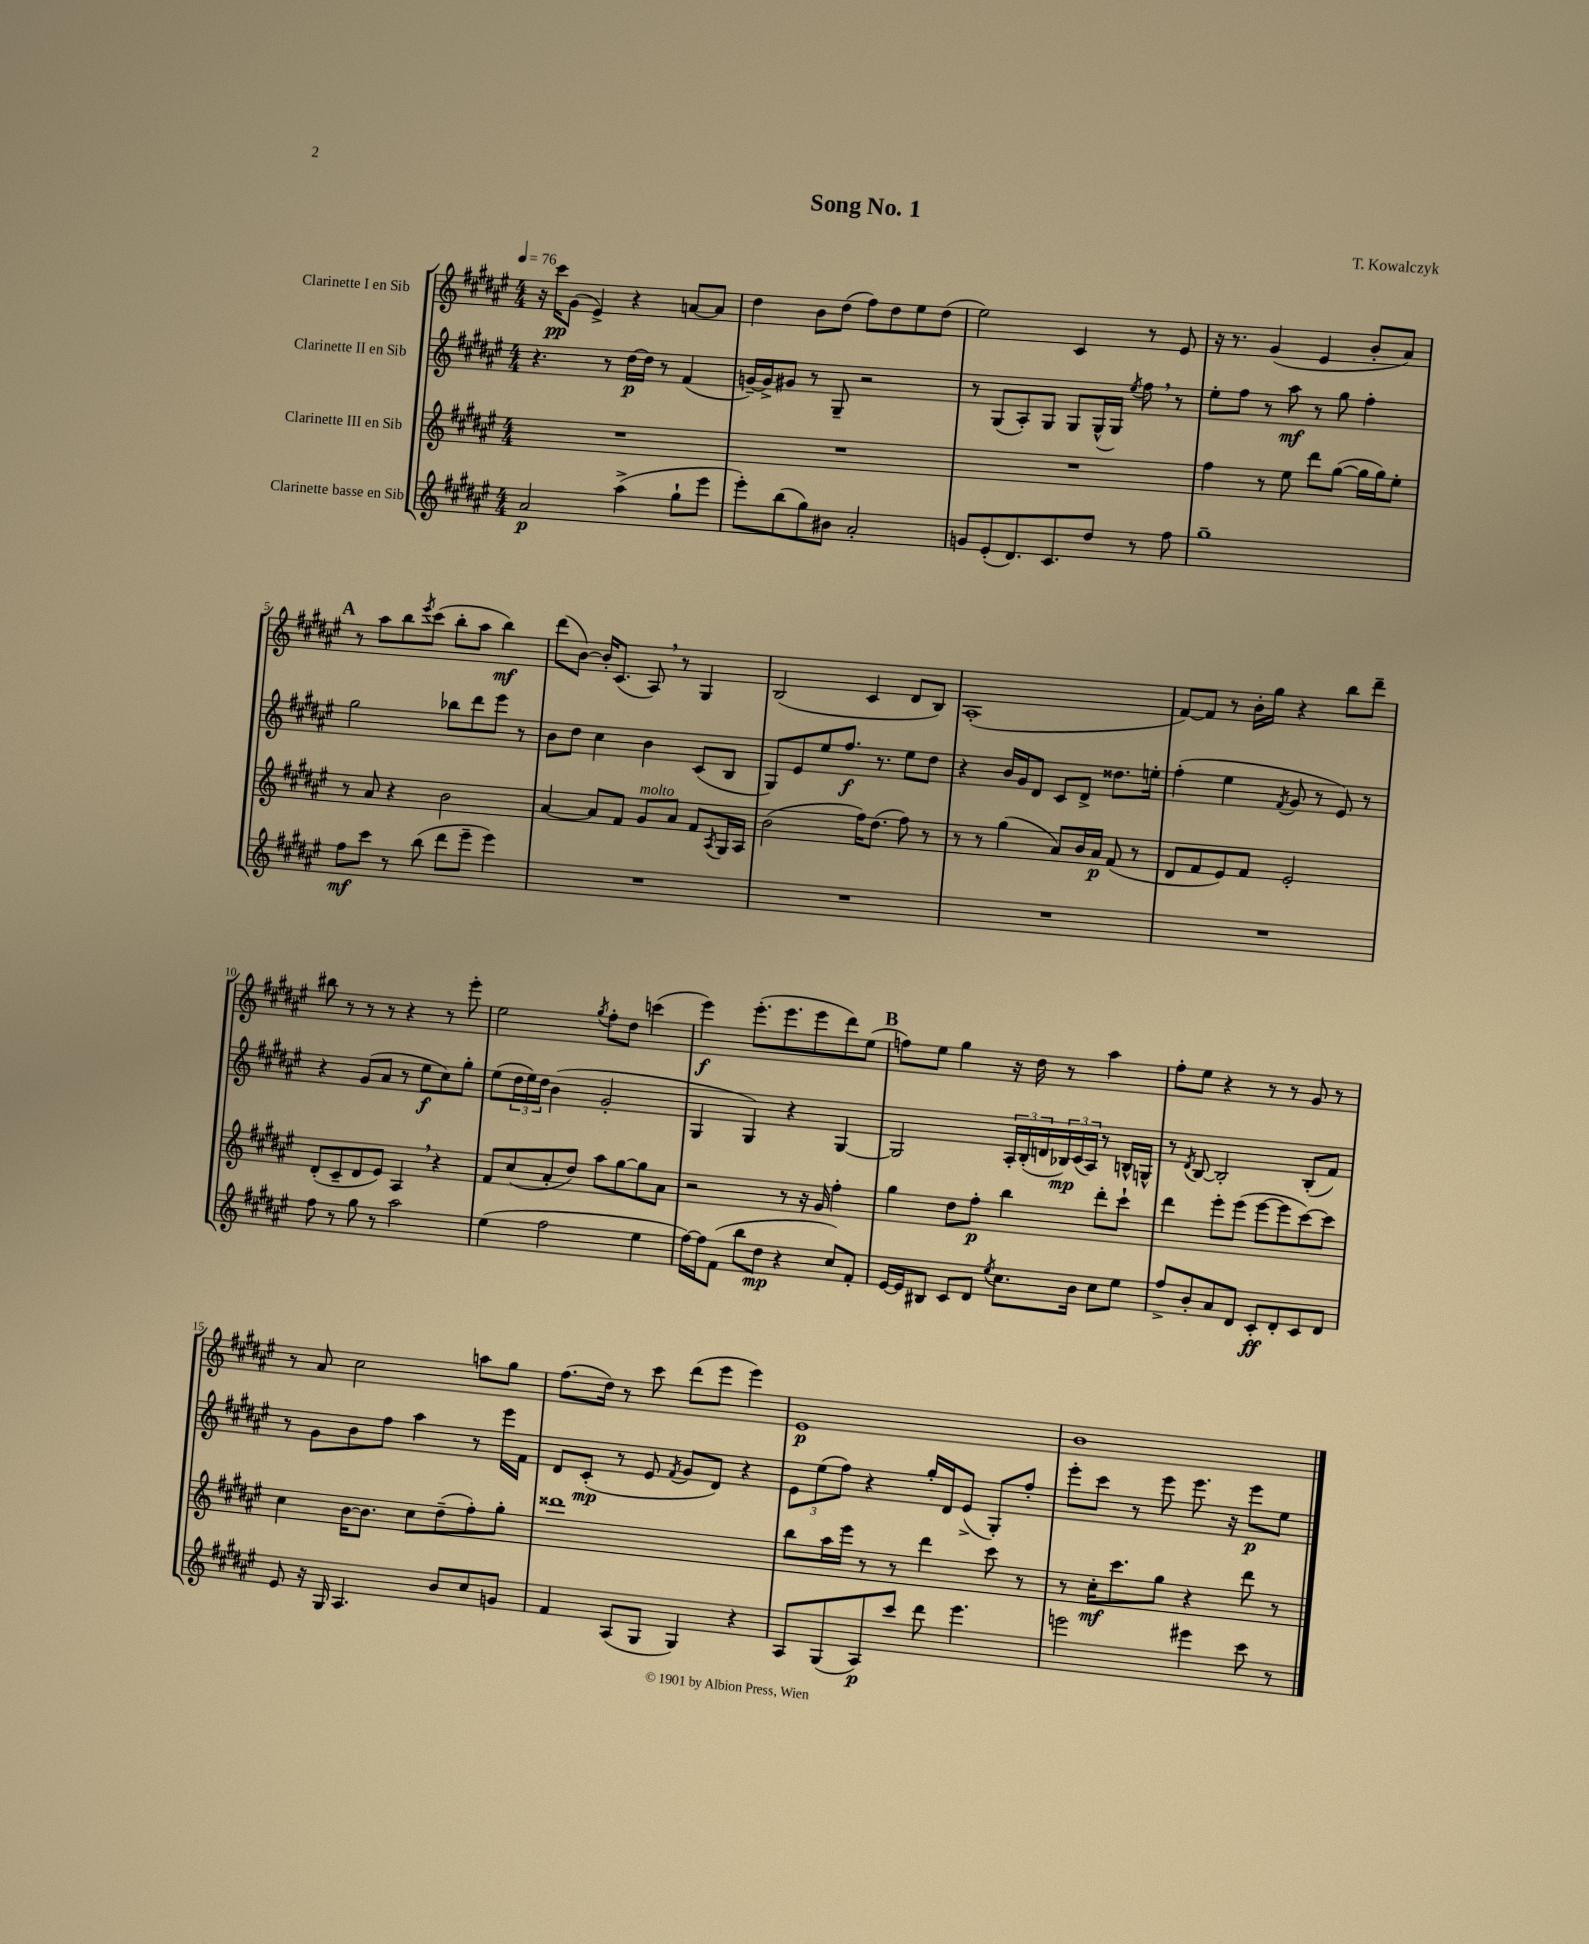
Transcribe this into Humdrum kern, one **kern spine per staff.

**kern	**dynam	**kern	**dynam	**kern	**dynam	**kern	**dynam
*part4	*part4	*part3	*part3	*part2	*part2	*part1	*part1
*staff4	*staff4	*staff3	*staff3	*staff2	*staff2	*staff1	*staff1
*I"Clarinette basse en Sib	*	*I"Clarinette III en Sib	*	*I"Clarinette II en Sib	*	*I"Clarinette I en Sib	*
*clefG2	*	*clefG2	*	*clefG2	*	*clefG2	*
*k[f#c#g#d#a#e#]	*	*k[f#c#g#d#a#e#]	*	*k[f#c#g#d#a#e#]	*	*k[f#c#g#d#a#e#]	*
*M4/4	*	*M4/4	*	*M4/4	*	*M4/4	*
*MM76	*	*MM76	*	*MM76	*	*MM76	*
=1	=1	=1	=1	=1	=1	=1	=1
2a#/	p	1r	.	4.r	.	16r	.
.	.	.	.	.	.	16ccc#\KL	pp
.	.	.	.	.	.	(8g#\J	.
.	.	.	.	.	.	4e#^/)	.
.	.	.	.	8r	.	.	.
(4aa#^\	.	.	.	[16dd#\LL	p	4r	.
.	.	.	.	16dd#\JJ]	.	.	.
.	.	.	.	8r	.	.	.
8gg#`\L	.	.	.	(4f#/	.	[8an/L	.
8eee#\J	.	.	.	.	.	8a/J]	.
=2	=2	=2	=2	=2	=2	=2	=2
8eee#'\L)	.	1r	.	[16gn~/LL)	.	4dd#\	.
.	.	.	.	16g^/J]	.	.	.
(8bb\	.	.	.	8g#X/J	.	.	.
8gg#\)	.	.	.	8r	.	8b\L	.
8b#X\J	.	.	.	8G#~/	.	(8dd#\J	.
2a#'/	.	.	.	2r	.	8ff#\L)	.
.	.	.	.	.	.	8dd#\	.
.	.	.	.	.	.	8ee#\	.
.	.	.	.	.	.	(8dd#\J	.
=3	=3	=3	=3	=3	=3	=3	=3
8gn/L	.	1r	.	8r	.	2ee#\)	.
(8e#'/	.	.	.	(8G#/L	.	.	.
8.d#/)	.	.	.	8A#'/)	.	.	.
.	.	.	.	8G#/J	.	.	.
8.c#/	.	.	.	.	.	.	.
.	.	.	.	8G#/L	.	4c#/	.
8dd#/J	.	.	.	(16G#^^/L	.	.	.
.	.	.	.	16G#/JJ)	.	.	.
.	.	.	.	8qee#/	.	.	.
8r	.	.	.	8ff#,\	.	8r	.
8ff#\	.	.	.	8r	.	8e#/	.
=4	=4	=4	=4	=4	=4	=4	=4
1gg#~	.	4ff#\	.	8ee#'\L	.	16r	.
.	.	.	.	.	.	8.r	.
.	.	.	.	8ff#\J	.	.	.
.	.	8r	.	8r	.	(4g#/	.
.	.	8ee#\	.	8aa#\	mf	.	.
.	.	8ddd#\L	.	8r	.	4e#/	.
.	.	([8gg#\J	.	8gg#\	.	.	.
.	.	16gg#\LL]	.	4ff#'\	.	8b'/L	.
.	.	16gg#\J)	.	.	.	.	.
.	.	8ee#'\J	.	.	.	8a#/J)	.
!!LO:LB:g=z
!!LO:REH:place=s1:t=A
=5	=5	=5	=5	=5	=5	=5	=5
8ff#\L	mf	8r	.	2gg#\	.	8r	.
8ccc#\J	.	8a#/	.	.	.	8aa#\L	.
8r	.	4r	.	.	.	8bb\	.
.	.	.	.	.	.	8qeee#/	.
(8bb\	.	.	.	.	.	(8ccc#\J	.
8ddd#\L	.	2b\	.	8bb-X\L	.	8bb'\L	.
8eee#~\J	.	.	.	8ddd#\	.	8aa#\J	.
4eee#\)	.	.	.	8eee#\J	.	4bb\)	mf
.	.	.	.	8r	.	.	.
=6	=6	=6	=6	=6	=6	=6	=6
1r	.	[4a#/	.	8b\L	.	(8ddd#\L	.
.	.	.	.	8dd#\J	.	[8b\J)	.
.	.	8a#/L]	.	4cc#\	.	16b'/KL]	.
.	.	.	.	.	.	(8.c#/J	.
.	.	8f#/J	.	.	.	.	.
!	!	!LO:TX:a:i:t=molto	!	!	!	!	!
.	.	8g#/L	.	4b\	.	8A#,/)	.
.	.	8a#/J	.	.	.	8r	.
.	.	8f#/L	.	(8c#/L	.	4G#/	.
.	.	8qA#/	.	.	.	.	.
.	.	16G#/L	.	8B/J	.	.	.
.	.	16A#/JJ	.	.	.	.	.
=7	=7	=7	=7	=7	=7	=7	=7
1r	.	(2b\	.	8G#/L)	.	(2B/	.
.	.	.	.	8e#/	.	.	.
.	.	.	.	8ee#/	.	.	.
.	.	.	.	8.ff#/J	f	.	.
.	.	16ff#\KL)	.	.	.	4c#/	.
.	.	(8.dd#\J	.	8.r	.	.	.
.	.	8ff#\)	.	8ee#\L	.	8d#/L	.
.	.	8r	.	8dd#\J	.	8B/J)	.
=8	=8	=8	=8	=8	=8	=8	=8
1r	.	8r	.	4r	.	(1A#'	.
.	.	8r	.	.	.	.	.
.	.	(4gg#\	.	16b/LL	.	.	.
.	.	.	.	16g#/J	.	.	.
.	.	.	.	8d#/J	.	.	.
.	.	8a#/L)	.	8c#/L	.	.	.
.	.	16b/L	.	8d#^/J	.	.	.
.	.	16a#/JJ	p	.	.	.	.
.	.	(8f#/	.	8.dd##X\L	.	.	.
.	.	8r	.	.	.	.	.
.	.	.	.	16een'\Jk	.	.	.
=9	=9	=9	=9	=9	=9	=9	=9
1r	.	8d#/L	.	(4ff#'\	.	[8f#/L)	.
.	.	8f#/	.	.	.	8f#/J]	.
.	.	8e#/)	.	4ee#\	.	8r	.
.	.	8f#/J	.	.	.	16b'\LL	.
.	.	.	.	.	.	16gg#\JJ	.
.	.	.	.	8qf#/	.	.	.
.	.	2e#'/	.	8g#/	.	4r	.
.	.	.	.	8r	.	.	.
.	.	.	.	8e#/)	.	8bb\L	.
.	.	.	.	8r	.	8ddd#~\J	.
!!LO:LB:g=z
=10	=10	=10	=10	=10	=10	=10	=10
8ff#\	.	(8d#'/L	.	4r	.	8bb#X\	.
8r	.	8c#~/	.	.	.	8r	.
8gg#\	.	8d#/	.	(8g#/L	.	8r	.
8r	.	8e#/J)	.	8a#/J	.	8r	.
2aa#\	.	4A#,/	.	8r	.	4r	.
.	.	.	.	8ee#\L	f	.	.
.	.	4r	.	8cc#\)	.	8r	.
.	.	.	.	8gg#'\J	.	8eee#'\	.
=11	=11	=11	=11	=11	=11	=11	=11
(4ee#\	.	8f#/L	.	(8ee#\L	.	2ee#\	.
.	.	(8cc#/	.	24dd#\L	.	.	.
.	.	.	.	24ee#\)	.	.	.
.	.	.	.	24dd#\JJ	.	.	.
2ff#\	.	8a#'/	.	(4b\	.	.	.
.	.	8dd#/J)	.	.	.	.	.
.	.	.	.	.	.	8qgg#/	.
.	.	8aa#\L	.	2g#'/	.	8ff#'\L	.
.	.	[8gg#\	.	.	.	8dd#\J	.
4ee#\	.	8gg#\]	.	.	.	(4cccn\	.
.	.	8a#\J	.	.	.	.	.
=12	=12	=12	=12	=12	=12	=12	=12
[16ff#\LL)	.	2r	.	4G#/	.	4eee#\)	f
16ff#\J]	.	.	.	.	.	.	.
(8f#\J	.	.	.	.	.	.	.
8bb\L	.	.	.	4G#/)	.	(8.eee#'\L	.
8dd#\J	mp	.	.	.	.	.	.
.	.	.	.	.	.	8.eee#\	.
4r	.	8r	.	4r	.	.	.
.	.	16r	.	.	.	8eee#\	.
.	.	16g#/	.	.	.	.	.
8cc#/L)	.	4ff#'\	.	[4G#/	.	8ddd#\)	.
8f#'/J	.	.	.	.	.	(8ee#\J	.
!!LO:REH:place=s1:t=B
=13	=13	=13	=13	=13	=13	=13	=13
[16e#/LL	.	4gg#\	.	2G#/]	.	8ffn\L)	.
16e#/J]	.	.	.	.	.	.	.
8B#X/J	.	.	.	.	.	8ee#\J	.
8c#/L	.	8dd#\L	.	.	.	4gg#\	.
8d#/J	.	8ff#'\J	p	.	.	.	.
8qee#/	.	.	.	.	.	.	.
8.cc#\L	.	4bb\	.	24A#'/LL	.	16r	.
.	.	.	.	(24B'/	.	.	.
.	.	.	.	.	.	16dd#\	.
.	.	.	.	24dn/	.	.	.
.	.	.	.	24B-X/)	mp	8r	.
.	.	.	.	(24c#/	.	.	.
16b\Jk	.	.	.	.	.	.	.
.	.	.	.	24A#/JJ)	.	.	.
8cc#\L	.	8ddd#'\L	.	8r	.	4aa#\	.
8ee#\J	.	8ccc#`\J	.	16Bn^^/LL	.	.	.
.	.	.	.	16Gn^^/JJ	.	.	.
=14	=14	=14	=14	=14	=14	=14	=14
8ff#^/L	.	4ddd#\	.	8r	.	8ff#'\L	.
.	.	.	.	8qd#/	.	.	.
8b'/	.	.	.	[8B/	.	8ee#\J	.
8a#/	.	8eee#'\L	.	2B'/]	.	4r	.
8d#/J	.	(8eee#\J	.	.	.	.	.
8c#'/L	ff	[8eee#\L	.	.	.	8r	.
8d#'/	.	8eee#\]	.	.	.	8r	.
8c#/	.	[8ccc#\)	.	(8B'/L	.	8g#/	.
8d#/J	.	8ccc#\J]	.	8f#/J)	.	8r	.
!!LO:LB:g=z
=15	=15	=15	=15	=15	=15	=15	=15
8e#/	.	4cc#\	.	8r	.	8r	.
16r	.	.	.	8g#\L	.	8a#/	.
16G#/	.	.	.	.	.	.	.
4.A#/	.	[16b\KL	.	8b\	.	2cc#\	.
.	.	8.b\J]	.	.	.	.	.
.	.	.	.	8ff#\J	.	.	.
.	.	8cc#\L	.	4aa#\	.	.	.
8b/L	.	(8dd#~\	.	.	.	.	.
8cc#/	.	8ff#'\)	.	8r	.	8aan\L	.
8gn/J	.	8gg#'\J	.	16eee#\LL	.	8gg#\J	.
.	.	.	.	16f#\JJ	.	.	.
=16	=16	=16	=16	=16	=16	=16	=16
4f#/	.	1ddd##X	.	8d#/L	.	(8.ff#\L	.
.	.	.	.	(8c#'/J	mp	.	.
.	.	.	.	.	.	16dd#\Jk)	.
(8A#/L	.	.	.	8r	.	8r	.
8G#/J	.	.	.	8e#/	.	8ccc#\	.
.	.	.	.	8qf#/	.	.	.
4G#/)	.	.	.	8g#/L	.	(8ddd#\L	.
.	.	.	.	8d#/J)	.	8eee#\J	.
4r	.	.	.	4r	.	4eee#\)	.
=17	=17	=17	=17	=17	=17	=17	=17
8A#/L	.	8bb\L	.	12e#\L	.	1e#	p
.	.	.	.	(12ee#\	.	.	.
(8G#/	.	16aa#\L	.	.	.	.	.
.	.	.	.	12ff#\J)	.	.	.
.	.	16eee#\JJ	.	.	.	.	.
8A#/)	p	8r	.	4r	.	.	.
8ccc#/J	.	8r	.	.	.	.	.
8ddd#\	.	4ddd#\	.	16gg#'/LL	.	.	.
.	.	.	.	16d#/J	.	.	.
4.eee#\	.	.	.	(8e#^/J	.	.	.
.	.	8ccc#\	.	8G#'/L)	.	.	.
.	.	8r	.	8ff#'/J	.	.	.
=18	=18	=18	=18	=18	=18	=18	=18
2eeen\	.	8r	.	8eee#'\L	.	1b	.
.	.	16cc#'\KL	mf	8ccc#\J	.	.	.
.	.	8.ccc#\	.	.	.	.	.
.	.	.	.	8r	.	.	.
.	.	8gg#\J	.	8eee#\	.	.	.
4eee#X\	.	4r	.	8.eee#\	.	.	.
.	.	.	.	16r	.	.	.
8ccc#\	.	8ddd#\	.	8eee#\L	p	.	.
8r	.	8r	.	8ee#\J	.	.	.
==	==	==	==	==	==	==	==
*-	*-	*-	*-	*-	*-	*-	*-
